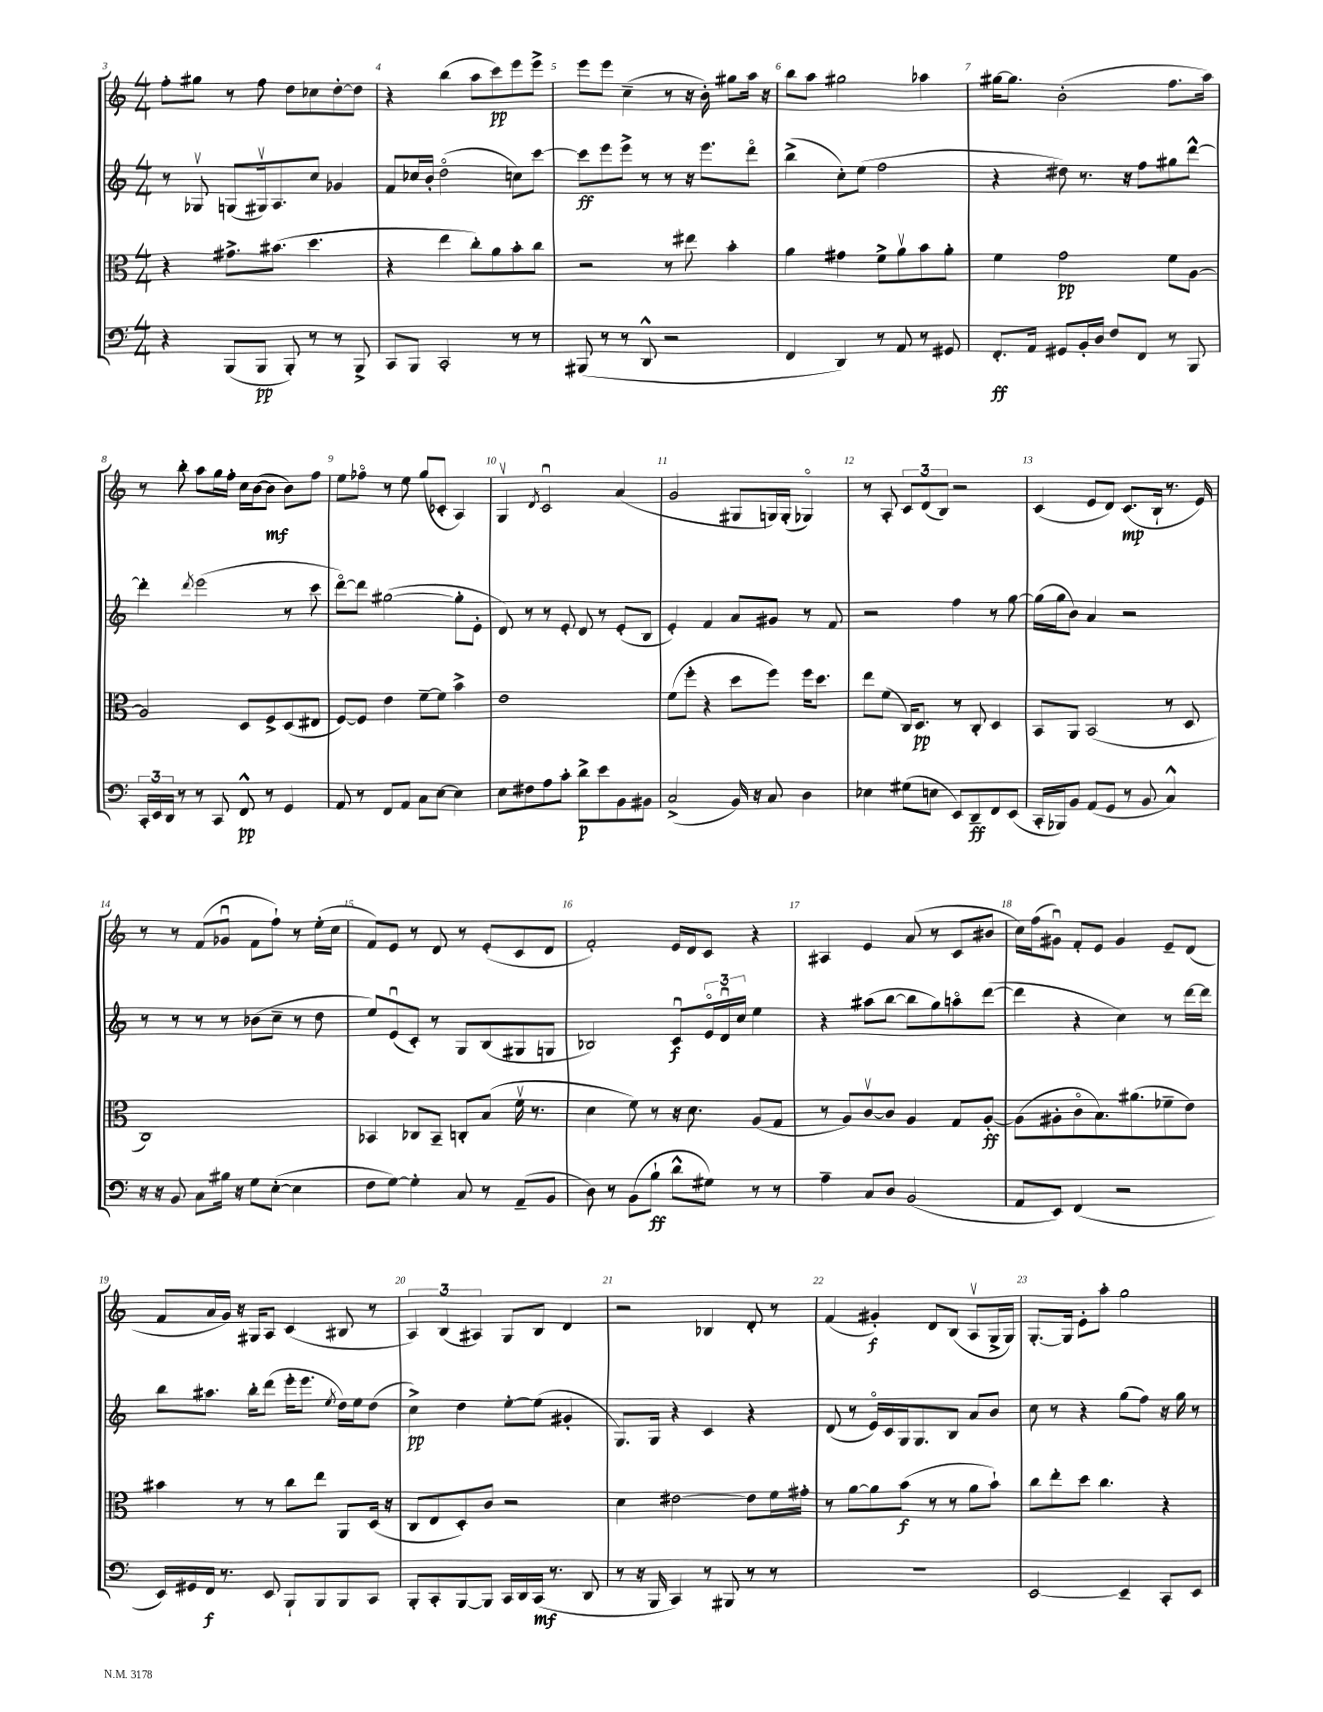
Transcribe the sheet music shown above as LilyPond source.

<<
\new StaffGroup <<
\new Staff = "s0" {
    \clef treble \key c \major \numericTimeSignature \time 4/4
    f''8-. gis''8 r8 f''8 d''8 ces''8 d''8~-. d''8 |
    r4 b''4( a''8 c'''8\pp) e'''8 e'''8-> |
    e'''8 e'''8 c''4--( r8 r16 b'16-.) gis''8 a''16 r16 |
    b''8 a''8 gis''2 aes''4 |
    gis''16~ gis''8. b'2-.( f''8. a''16) |
    r8 b''8-. a''8 g''16 f''16-. c''16 b'16~( b'8\mf b'8) f''8 |
    e''8 fes''8\flageolet r8 e''8 g''8( ces'8-. a4) |
    g4\upbow \acciaccatura { d'8 } c'2\downbow a'4( |
    g'2 gis8 g16) g16-.( ges4\flageolet) |
    r8 a8-. \tuplet 3/2 { c'8 d'8( b8) } r2 |
    c'4( e'8 d'8) c'8.\mp( b16-! r8. e'16) |
    r8 r8 f'8( ges'8\downbow f'8 f''8-!) r8 e''16-.( c''16 |
    f'8) e'8 r8 d'8 r8 e'8-.( c'8 d'8 |
    f'2-.) e'16 d'16 c'8 r4 |
    ais4 e'4 a'8( r8 c'8 bis'8 |
    c''16) f''16( gis'8\downbow) f'8-. e'8 gis'4 e'8-- d'8( |
    f'8 a'16 g'16) r16 gis16 a8 c'4( bis8 r8 |
    \tuplet 3/2 { a4) b4( ais4) } g8 b8 d'4 |
    r2 bes4 d'8-. r8 |
    f'4( gis'4-.\f) d'8 b8( a8\upbow g16-> g16) |
    g8.~-. g16 e'8-. a''8-. g''2 \bar "|." |
}
\new Staff = "s1" {
    \clef treble \key c \major \numericTimeSignature \time 4/4
    r8 ges8\upbow g8( gis16\upbow) a8. c''8 ges'4 |
    f'8 ces''16 b'16-. d''2\flageolet( c''8) c'''8~ |
    c'''8\ff e'''8 e'''8-> r8 r8 r16 e'''8. d'''8\flageolet |
    b''4->( c''8-.) e''8( f''2 |
    r4 dis''8) r8. r16 f''8 gis''8 d'''8~-^ |
    d'''4-. \acciaccatura { d'''8 } e'''2( r8 c'''8 |
    d'''8~\flageolet) d'''8 gis''2~( gis''8-. e'8-. |
    d'8) r8 r8 e'8-. d'8 r8 e'8-.( b8 |
    e'4-.) f'4 a'8 gis'8 r8 f'8 |
    r2 f''4 r8 g''8~ |
    g''16( g''16 b'8) a'4 r2 |
    r8 r8 r8 r8 bes'8( c''8-- r8 d''8 |
    e''8) e'8\downbow( c'8-.) r8 g8 b8( gis8 g8 |
    bes2) c'8\downbow\f \tuplet 3/2 { e'16\flageolet d'16\downbow c''16 } e''4 |
    r4 ais''8( b''8~ b''8 g''8) a''8\flageolet d'''8~( |
    d'''4 r4 c''4) r8 d'''16~ d'''16 |
    b''8 ais''8. b''16-. d'''8( e'''16-. e'''8. \acciaccatura { e''8 } d''16) e''16 d''8( |
    c''4->\pp) d''4 e''8~-. e''8( gis'4-. |
    g8.) g16 r4 c'4 r4 |
    d'8( r8 e'16\flageolet) c'16 g16 g8. b8 a'8 b'8 |
    c''8 r8 r4 g''8( f''8) r16 g''16 r8 \bar "|." |
}
\new Staff = "s2" {
    \clef alto \key c \major \numericTimeSignature \time 4/4
    r4 gis'8.-> bis'8.( d''4. |
    r4 e''4 c''8-.) a'8 b'8-. c''8 |
    r2 r8 eis''8 b'4-. |
    a'4 gis'4 f'8-> a'8\upbow b'8 a'8-. |
    f'4 g'2\pp f'8 a8~ |
    a2 d8 f8-> d8( eis8 |
    f8~) f8 e'4 f'8~-- f'8 b'4-> |
    e'1 |
    f'8( f''8-. r4 d''8 f''8) f''16 d''8. |
    e''8 f'8( c16) d8.\pp r8 c8-. d4 |
    b,8 a,8 b,2( r8 d8 |
    c1) |
    bes,4 ces8 bes,8-- c8-. b8( f'16\upbow r8. |
    d'4 f'8) r8 r16 d'8. a8( g8 |
    r8 a8) c'8~\upbow c'8 a4 g8 a8~-.\ff |
    a8( ais8-. c'8\flageolet b8.) ais'8.( fes'8-- e'8) |
    bis'4 r8 r8 c''8 e''8 a,8 d16( r16 |
    c8 e8 d8-.) c'8 r2 |
    d'4 eis'2~ eis'8 f'16 gis'16-. |
    r8 a'8~ a'8 b'8\f( r8 r8 a'8 b'8-!) |
    c''8 e''8-. d''8 c''4. r4 \bar "|." |
}
\new Staff = "s3" {
    \clef bass \key c \major \numericTimeSignature \time 4/4
    r4 b,,8( b,,8\pp b,,8-.) r8 r8 b,,8-> |
    c,8 b,,8 c,2-. r8 r8 |
    bis,,8( r8 r8 d,8-^ r2 |
    f,4 d,4) r8 a,8 r8 gis,8 |
    f,8.-.\ff a,16 gis,8 b,16-. d16 f8 f,8 r8 b,,8 |
    \tuplet 3/2 { c,16-. e,16 d,16 } r8 r8 c,8 f,8-^\pp r8 g,4 |
    a,8 r8 f,8 a,8 c8 e8~ e4 |
    e8 fis8 a8 c'8-. d'8->\p e'8 b,8 bis,8 |
    c2->( b,16) r16 c8 d4 |
    ees4 gis8( e8 e,8) d,8--\ff f,8 e,8( |
    c,16-. bes,,16) b,8 a,8( g,8 r8 b,8 c4-^) |
    r16 r16 b,8 c8 bis16 r16 g8 e8~-.( e4 |
    f8 g8~) g4-. c8 r8 a,8--( b,8 |
    d8) r8 b,8( b8-!\ff d'8-^ gis8) r8 r8 |
    a4-- c8 d8 b,2( |
    a,8 e,8) f,4( r2 |
    e,16) gis,16 f,16\f r8. e,8 b,,8-! b,,8 b,,8 c,8 |
    b,,8-. c,8-. b,,8~ b,,8 c,16 d,16 c,16\mf( r8. d,8 |
    r8 r16 b,,16 c,4) r8 bis,,8 r8 r8 |
    R1 |
    e,2~ e,4-- c,8-. e,8 \bar "|." |
}
>>
>>
\layout { \context { \Score currentBarNumber = #3 \override BarNumber.break-visibility = ##(#f #t #t) barNumberVisibility = #all-bar-numbers-visible } }
